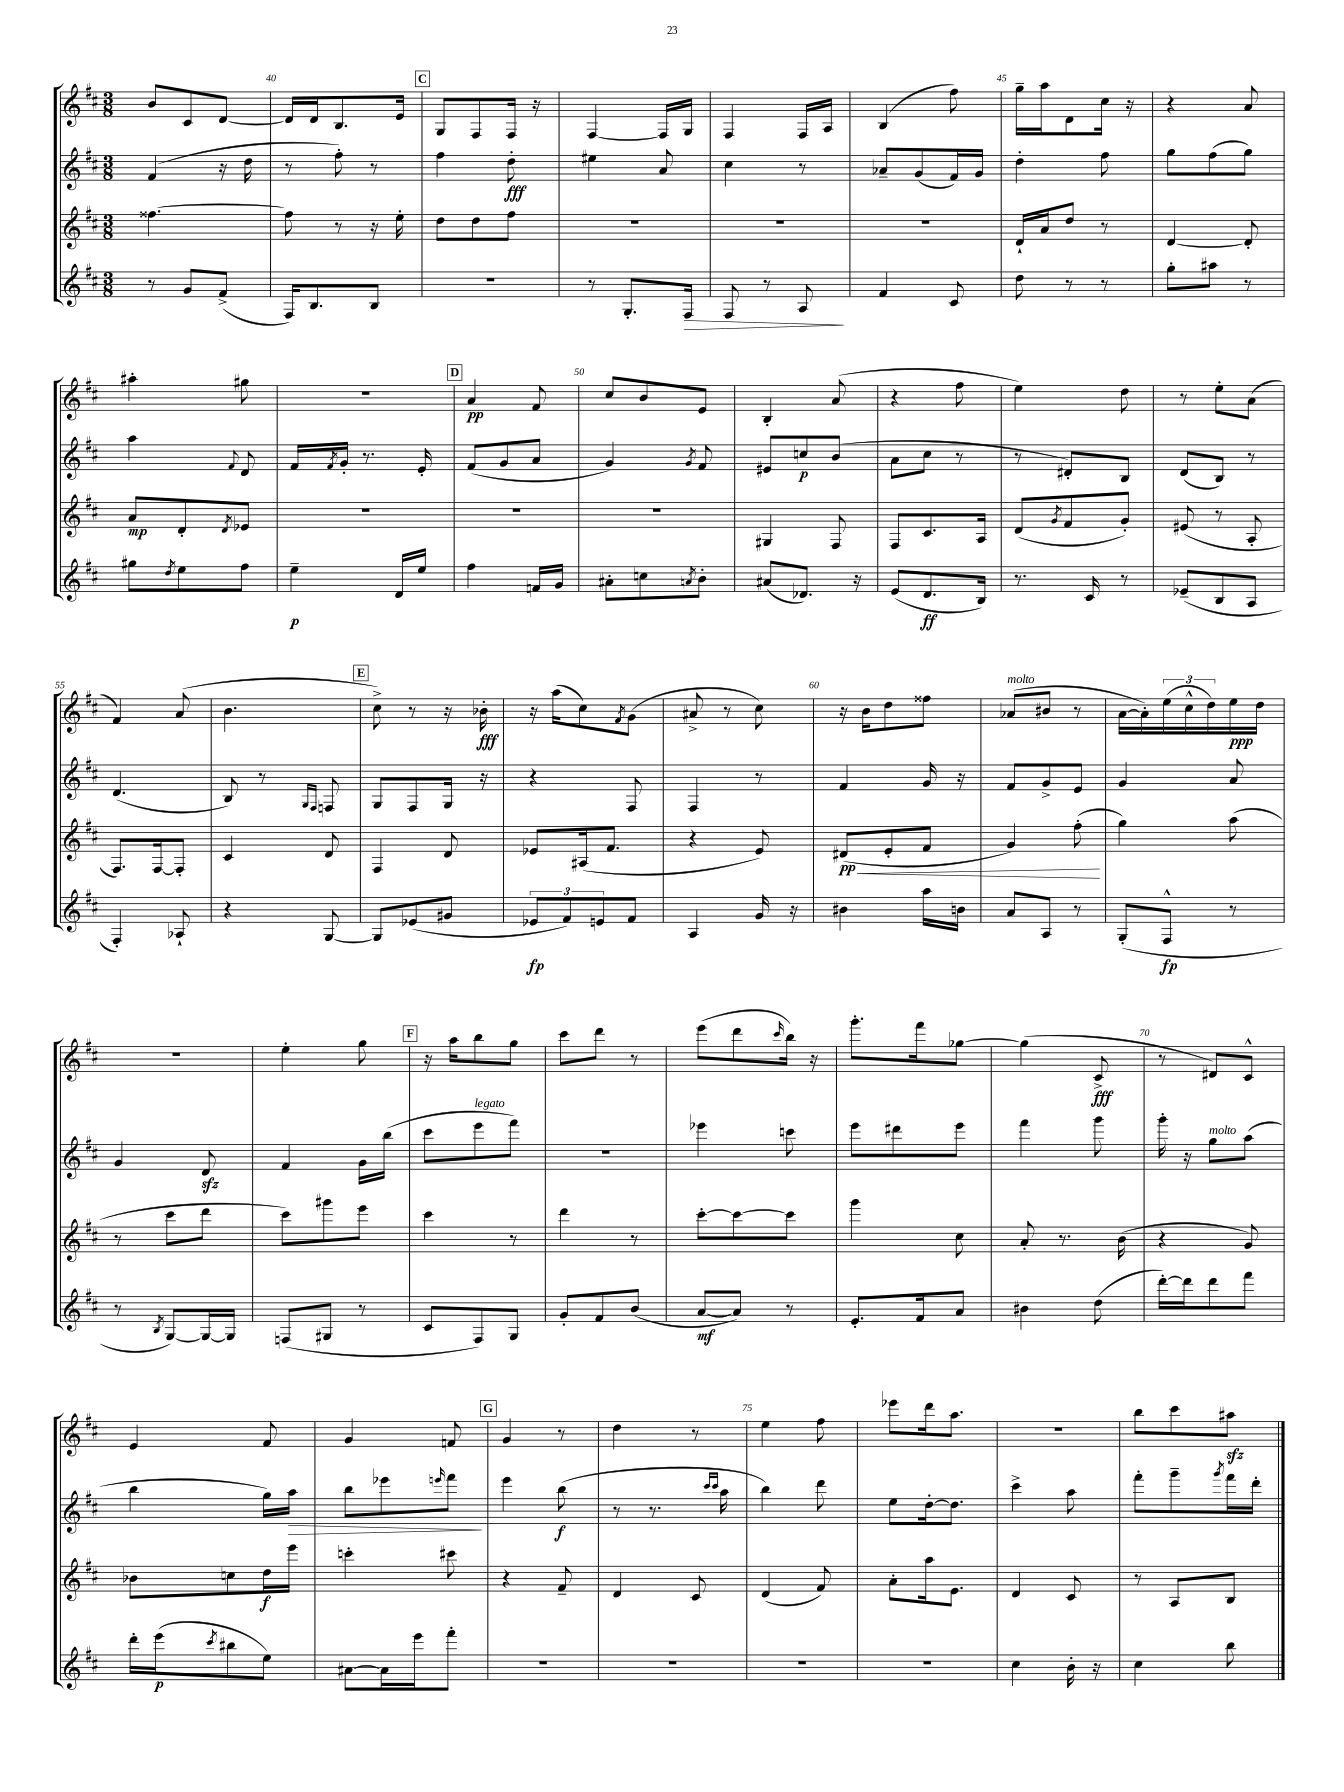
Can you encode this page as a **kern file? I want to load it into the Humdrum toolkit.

**kern	**kern	**kern	**kern
*staff4	*staff3	*staff2	*staff1
*clefG2	*clefG2	*clefG2	*clefG2
*k[f#c#]	*k[f#c#]	*k[f#c#]	*k[f#c#]
*M3/8	*M3/8	*M3/8	*M3/8
8r	[4.ff##\	(4f#/	8b/L
8g/L	.	.	8c#/
(8f#^/J	.	16r	[8d/J
.	.	16dd\	.
=	=	=	=
16F#/LK)	8ff##\]	8r	16d/]LL
8.B/	.	.	16d/J
.	8r	8ff#'\)	8.B/
8B/J	16r	8r	.
.	16ee'\	.	16e/Jk
=	=	=	=
4.r	8dd\L	4ff#\	8G/L
.	8dd\	.	8F#/
.	8ff#\J	8dd'\	16F#/Jk
.	.	.	16r
=	=	=	=
8r	4.r	4ee#\	[4F#/
8.G'/L	.	.	.
.	.	8a/	16F#/]LL
16F#/Jk	.	.	16G/JJ
=	=	=	=
8F#/	4.r	4cc#\	4F#/
8r	.	.	.
8A/	.	8r	16F#/LL
.	.	.	16A/JJ
=	=	=	=
4f#/	4.r	8a-~/L	(4B/
.	.	(8g/	.
8c#/	.	16f#/L)	8ff#\)
.	.	16g/JJ	.
=	=	=	=
8dd\	16d`/LL	4dd'\	16gg~\LL
.	16a/J	.	16aa\J
8r	8dd/J	.	8d\
8r	8r	8ff#\	16cc#\Jk
.	.	.	16r
=	=	=	=
8gg'\L	[4d/	8gg\L	4r
8aa#\J	.	(8ff#\	.
8r	8d'/]	8gg\J)	8a/
=	=	=	=
8gg#\L	8a/L	4aa\	4aa#'\
8qdd/	.	.	.
8ee\	8d'/	.	.
.	8qd/	8qqf#/	.
8ff#\J	8e-/J	8d/	8gg#\
=	=	=	=
4ee~\	4.r	16f#/LL	4.r
.	.	8qf#/	.
.	.	16g'/JJ	.
.	.	8.r	.
16d/LL	.	.	.
16ee/JJ	.	16e'/	.
=	=	=	=
4ff#\	4.r	(8f#/L	4a/
.	.	8g/	.
16f/LL	.	8a/J	8f#/
16g/JJ	.	.	.
=	=	=	=
8a#'\L	4.r	4g/)	8cc#/L
8cc\	.	.	8b/
8qa/	.	8qg/	.
8b'\J	.	8f#/	8e/J
=	=	=	=
(8a#/L	4G#/	8e#/L	4B'/
8.d-/J)	.	8cc/	.
.	8F#/	(8b/J	(8a/
16r	.	.	.
=	=	=	=
(8e/L	8F#/L	8a\L	4r
8.d/	8.c#/	8cc#\J	.
.	.	8r	8ff#\
16B/Jk)	16A/Jk	.	.
=	=	=	=
8.r	(8d/L	8r	4ee\)
.	8qg/	.	.
.	8f#/	8d#'/L)	.
16c#/	.	.	.
8r	8g'/J)	8B/J	8dd\
=	=	=	=
(8e-~/L	(8e#/	(8d/L	8r
8B/	8r	8B/J)	8ee'\L
8A/J	8A'/	8r	(8a\J
=	=	=	=
4F#'/)	8.F#/L)	(4.d/	4f#/)
.	[16F#/k	.	.
8A-`/	8F#'/]J	.	(8a/
=	=	=	=
4r	4c#/	8B/)	4.b\
.	.	8r	.
.	.	16qqG/LL	.
.	.	16qqF#/JJ	.
[8G/	8d/	8F/	.
=	=	=	=
8G/]L	4F#/	8G/L	8cc#^\)
(8e-/	.	8F#/	8r
8g#/J	8d/	16G/Jk	16r
.	.	16r	16b-'\
=	=	=	=
12e-/L	8e-/L	4r	16r
.	.	.	(16aa\LK
12f#/)	.	.	.
.	(16A#/k	.	8cc#\)
12e/	.	.	.
.	8.f#/J	.	.
.	.	.	8qf#/
8f#/J	.	8F#/	(8g\J
=	=	=	=
4A/	4r	4F#/	8a#^/
.	.	.	8r
16g/	8e/)	8r	8cc#\)
16r	.	.	.
=	=	=	=
4b#\	(8d#/L	4f#/	16r
.	.	.	16b\LK
.	8e'/	.	8dd\
16aa\LL	8f#/J	16g/	8ff##\J
16b\JJ	.	16r	.
=	=	=	=
8a/L	4g/)	8f#/L	(8a-/L
8A/J	.	8g^/	8b#/J
8r	(8ff#'\	8e/J	8r
=	=	=	=
(8G'/L	4gg\)	4g/	[16a\LL
.	.	.	16a'\])
8F#^^/J	.	.	(24ee\
.	.	.	24cc#^^\
.	.	.	24dd\)
8r	(8aa\	8a/	16ee\
.	.	.	16dd\JJ
=	=	=	=
8r	8r	4g/	4.r
8qB/	.	.	.
[8G/L)	8ccc#\L	.	.
16G/_L	8ddd\J	8d/	.
16G/]JJ	.	.	.
=	=	=	=
(8F/L	8ccc#\L)	4f#/	4ee'\
8G#/J	8ggg#\	.	.
8r	8eee\J	16g\LL	8gg\
.	.	(16bb\JJ	.
=	=	=	=
8c#/L	4ccc#\	8ccc#\L	16r
.	.	.	16aa\LK
8F#/)	.	8eee\	8bb\
8G/J	8r	8fff#\J)	8gg\J
=	=	=	=
8g'/L	4ddd\	4.r	8ccc#\L
8f#/	.	.	8ddd\J
(8b/J	8r	.	8r
=	=	=	=
[8a/L	[8ccc#'\L	4eee-\	(8eee\L
8a/]J)	8ccc#\_	.	8ddd\
.	.	.	16qqccc#/
8r	8ccc#\]J	8ccc\	16bb\Jk)
.	.	.	16r
=	=	=	=
8.e'/L	4ggg\	8eee\L	8.ggg'\L
.	.	8ddd#\	.
16f#/k	.	.	16fff#\k
8a/J	8cc#\	8eee\J	[8gg-\J
=	=	=	=
4b#\	8a'/	4fff#\	(4gg-\]
.	8.r	.	.
(8dd\	.	8ggg\	8c#^/
.	(16b\	.	.
=	=	=	=
[16ddd'\LL)	4r	16ggg'\	8r
16ddd\]J	.	16r	.
8ddd\	.	8gg\L	8d#/L)
8fff#\J	8g/)	(8aa\J	8c#^^/J
=	=	=	=
16ddd'\LL	8b-\L	4bb\	4e/
(16eee\J	.	.	.
8qccc#/	.	.	.
8bb#\	8cc\	.	.
8ee\J)	16dd\L	16gg\LL)	8f#/
.	16eee\JJ	16aa\JJ	.
=	=	=	=
[8a#\L	4ccc'\	8bb\L	4g/
16a#\]L	.	8eee-\	.
16eee\J	.	.	.
.	.	16qqeee/	.
8fff#'\J	8ccc#\	8fff#\J	8f/
=	=	=	=
4.r	4r	4eee\	4g/
.	8f#~/	(8bb\	8r
=	=	=	=
4.r	4d/	8r	4dd\
.	.	8.r	.
.	8c#/	.	8r
.	.	16qqccc#/LL	.
.	.	16qqccc#/JJ	.
.	.	16aa\	.
=	=	=	=
4.r	(4d/	4bb\)	4ee\
.	8f#/)	8ddd\	8ff#\
=	=	=	=
4.r	8a'\L	8ee\L	8eee-\L
.	16aa\k	[16dd'\k	16ddd\k
.	8.e\J	8.dd\]J	8.aa\J
=	=	=	=
4cc#\	4d/	4ccc#^\	4.r
16b'\	8c#/	8aa\	.
16r	.	.	.
=	=	=	=
4cc#\	8r	8fff#'\L	8bb\L
.	8A/L	8ggg~\	8ccc#\
.	.	8qggg/	.
8bb\	8B/J	16fff#\L	8aa#\J
.	.	16ddd'\JJ	.
==	==	==	==
*-	*-	*-	*-
